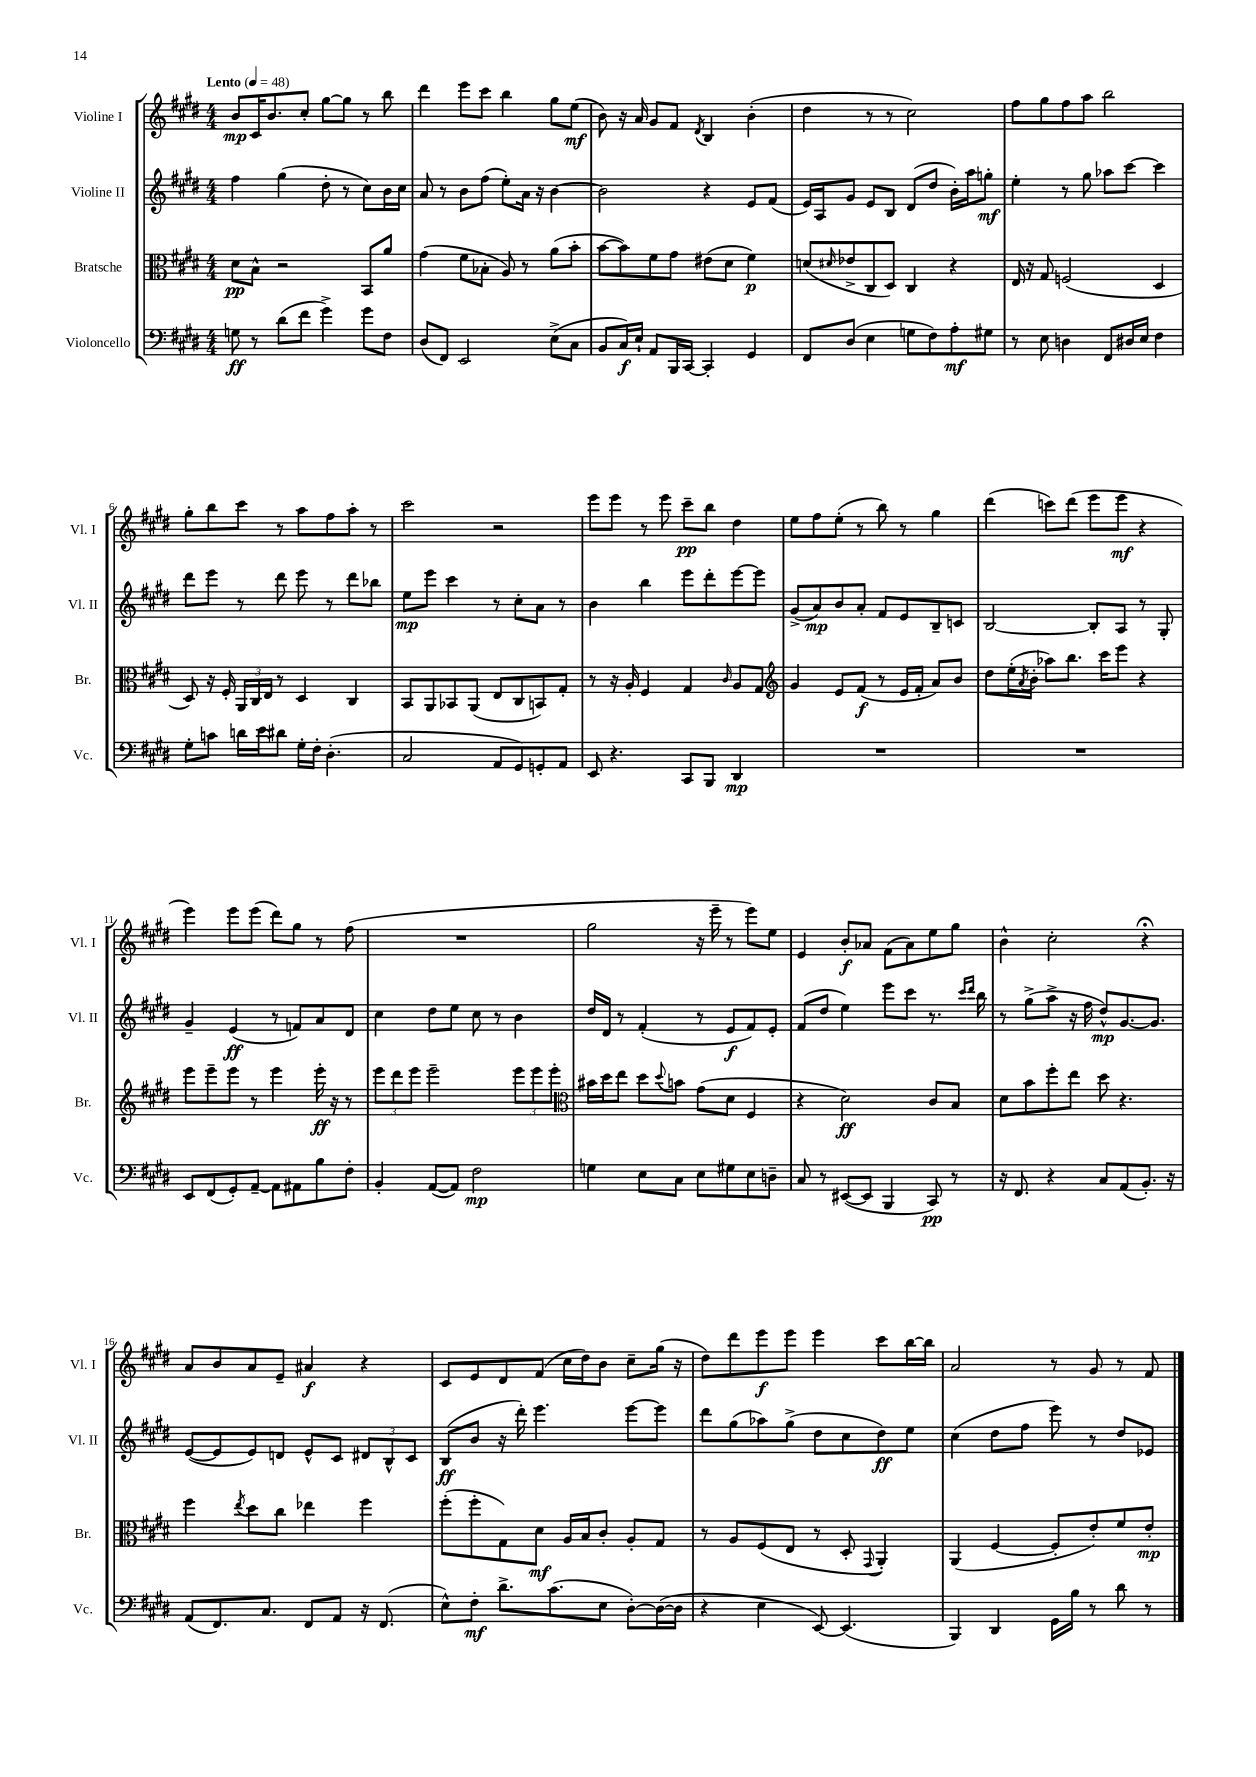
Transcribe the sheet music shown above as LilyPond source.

<<
\new StaffGroup <<
\new Staff = "s0" \with { instrumentName = "Violine I" shortInstrumentName = "Vl. I" } {
    \clef treble \key e \major \numericTimeSignature \time 4/4 \tempo "Lento" 4 = 48
    b'8\mp cis'16 b'8. cis''8-. gis''8~ gis''8 r8 b''8 |
    dis'''4 e'''8 cis'''8 b''4 gis''8 e''8\mf( |
    b'8) r16 a'16 gis'8 fis'8 \acciaccatura { dis'8 } b4 b'4-.( |
    dis''4 r8 r8 cis''2) |
    fis''8 gis''8 fis''8 a''8 b''2 |
    gis''8-. b''8 cis'''8 r8 a''8 fis''8 a''8-. r8 |
    cis'''2 r2 |
    e'''8 e'''8 r8 e'''8 cis'''8--\pp b''8 dis''4 |
    e''8 fis''8 e''8-.( r8 b''8) r8 gis''4 |
    dis'''4( c'''8) dis'''8( e'''8 e'''8\mf r4 |
    e'''4) e'''8 e'''8( dis'''8) gis''8 r8 fis''8( |
    R1 |
    gis''2 r16 e'''16-- r8 e'''8) e''8 |
    e'4 b'8-.\f aes'8 fis'8( aes'8) e''8 gis''8 |
    b'4-^ cis''2-. r4\fermata |
    a'8 b'8 a'8 e'8-- ais'4\f r4 |
    cis'8 e'8 dis'8 fis'8( cis''16 dis''16) b'8 cis''8-- gis''16( r16 |
    dis''8) dis'''8 e'''8\f e'''8 e'''4 cis'''8 b''16~ b''16 |
    a'2 r8 gis'8 r8 fis'8 \bar "|." |
}
\new Staff = "s1" \with { instrumentName = "Violine II" shortInstrumentName = "Vl. II" } {
    \clef treble \key e \major \numericTimeSignature \time 4/4
    fis''4 gis''4( dis''8-. r8 cis''8) b'16 cis''16 |
    a'8 r8 b'8 fis''8( e''8-.) a'16 r16 b'4~ |
    b'2 r4 e'8 fis'8( |
    e'16) a16 gis'8 e'8 b8 dis'8( dis''8 b'16-.) a''16 g''8-.\mf |
    e''4-. r8 gis''8 aes''8 cis'''8~ cis'''4 |
    dis'''8 e'''8 r8 dis'''8 e'''8 r8 dis'''8 bes''8 |
    e''8\mp e'''8 cis'''4 r8 cis''8-. a'8 r8 |
    b'4 b''4 e'''8 dis'''8-. e'''8~ e'''8 |
    gis'8->( a'8\mp) b'8 a'8-. fis'8 e'8 b8-- c'8 |
    b2~ b8-. a8 r8 gis8-. |
    gis'4-- e'4\ff( r8 f'8) a'8 dis'8 |
    cis''4 dis''8 e''8 cis''8 r8 b'4 |
    dis''16 dis'16 r8 fis'4-.( r8 e'8\f fis'8) e'8-. |
    fis'8( dis''8 e''4) e'''8 cis'''8 r8. \grace { cis'''16 dis'''16 } b''16 |
    r8 gis''8->( a''8-> r16 fis''16 dis''8-^\mp) gis'8.~ gis'8. |
    e'8~( e'8 e'8) d'8 e'8-^ cis'8 \tuplet 3/2 { dis'8 b8-^ cis'8 } |
    b8\ff( b'8 r16 dis'''16-.) e'''4. e'''8~ e'''8 |
    dis'''8 gis''8( aes''8) gis''8->( dis''8 cis''8 dis''8\ff) e''8 |
    cis''4( dis''8 fis''8 e'''8) r8 dis''8 ees'8 \bar "|." |
}
\new Staff = "s2" \with { instrumentName = "Bratsche" shortInstrumentName = "Br." } {
    \clef alto \key e \major \numericTimeSignature \time 4/4
    dis'8\pp b8-^ r2 b,8 a'8 |
    gis'4( fis'8 bes8-. a8) r8 a'8( b'8-. |
    b'8~ b'8) fis'8 gis'8 eis'8( dis'8 fis'4\p) |
    d'8( \grace { dis'16 } ees'8-> cis8 dis8) cis4 r4 |
    e16 r16 gis8 f2( dis4 |
    dis8) r16 fis16-. \tuplet 3/2 { a,16 cis16 e16 } r8 dis4 cis4 |
    b,8 a,8 bes,8 a,8( e8 cis8 b,8) gis8-. |
    r8 r16 a16-. fis4 gis4 \grace { cis'16 } a8 gis8 |
    \clef treble gis'4 e'8 fis'8\f( r8 e'16 fis'16-. a'8) b'8 |
    dis''8 e''16-.( \acciaccatura { a'8 } b'16-. aes''8) b''8. cis'''16 e'''8 r4 |
    e'''8 e'''8-- e'''8 r8 e'''4 e'''16-.\ff r16 r8 |
    \tuplet 3/2 { e'''8 dis'''8 e'''8 } e'''2-- \tuplet 3/2 { e'''8 e'''8 e'''8-. } |
    \clef alto bis'16 dis''16 e''8 dis''8 \appoggiatura { dis''8 } b'8 gis'8( dis'8 fis4 |
    r4 dis'2\ff) cis'8 b8 |
    dis'8 b'8 fis''8-. e''8 dis''8 r4. |
    fis''4 \acciaccatura { e''8 } dis''8 cis''8 ees''4 fis''4 |
    fis''8-.( fis''8-. gis8) dis'8\mf a16 b16 cis'8-. a8-. gis8 |
    r8 a8 fis8( e8 r8 dis8-. \appoggiatura { gis,8 } a,4-.) |
    a,4( fis4~ fis8-. e'8-.) fis'8 e'8-.\mp \bar "|." |
}
\new Staff = "s3" \with { instrumentName = "Violoncello" shortInstrumentName = "Vc." } {
    \clef bass \key e \major \numericTimeSignature \time 4/4
    g8\ff r8 dis'8( fis'8 gis'4->) gis'8 fis8 |
    dis8( fis,8) e,2 e8->( cis8 |
    b,8 cis16\f) e16-! a,8 b,,16 cis,16~ cis,4-. gis,4 |
    fis,8 dis8( e4 g8 fis8) a8-.\mf gis8 |
    r8 e8 d4 fis,8 dis16 e16 fis4 |
    gis8-. c'8 d'16 e'16 dis'8 gis16-. fis16-. dis4.-.( |
    cis2 a,8 gis,8) g,8-. a,8 |
    e,8 r4. cis,8 b,,8 dis,4\mp |
    R1 |
    R1 |
    e,8 fis,8( gis,8-.) a,8~-- a,8 ais,8 b8 fis8-. |
    b,4-. a,8~( a,8) fis2\mp |
    g4 e8 cis8 e8 gis8 e8 d8-- |
    cis8 r8 eis,8~( eis,8 b,,4 cis,8\pp) r8 |
    r16 fis,8. r4 cis8 a,8( b,8.-.) r16 |
    a,8( fis,8.) cis8. fis,8 a,8 r16 fis,8.( |
    e8-^) fis8-.\mf dis'8.-> cis'8.( e8 dis8~-.) dis16~( dis16 |
    r4 e4 e,8~) e,4.( |
    b,,4) dis,4 gis,16 b16 r8 dis'8 r8 \bar "|." |
}
>>
>>
